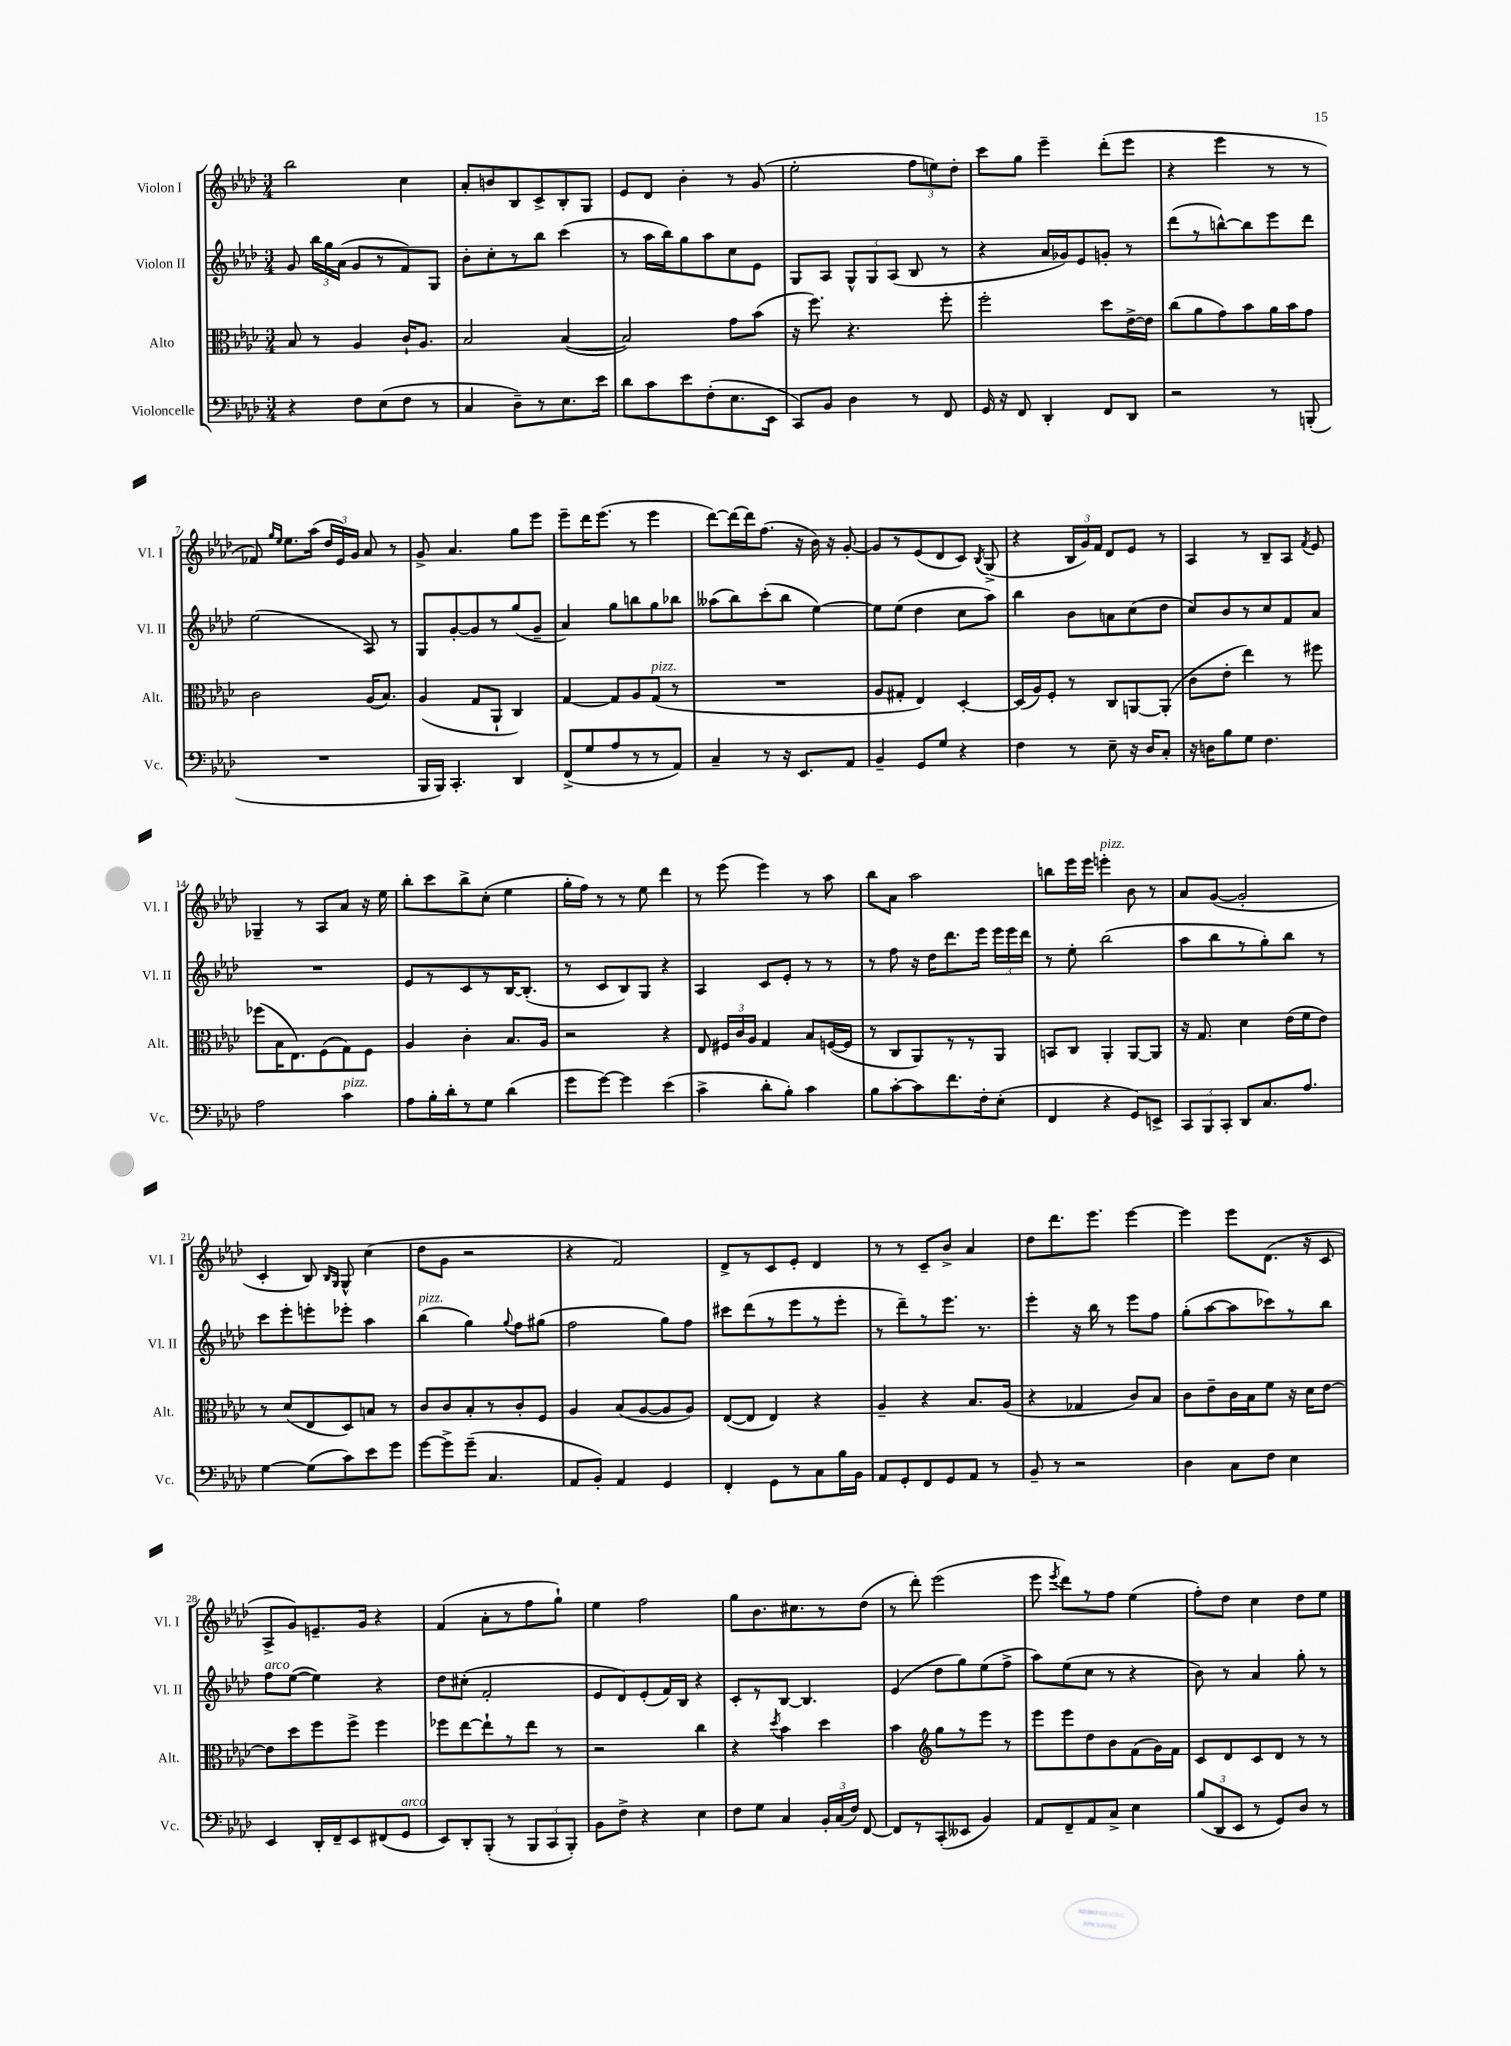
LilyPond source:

<<
\new StaffGroup <<
\new Staff = "s0" \with { instrumentName = "Violon I" shortInstrumentName = "Vl. I" } {
    \clef treble \key aes \major \numericTimeSignature \time 3/4
    \autoBeamOff bes''2 c''4 |
    aes'8[-. b'8 bes8 c'8-> bes8-. g8] |
    ees'8[ des'8] bes'4-. r8 g'8( |
    ees''2-. \tuplet 3/2 { f''8[ e''8) des''8]-. } |
    c'''8[ g''8] ees'''4-- des'''8[-.( ees'''8] |
    r4 ees'''4 r8 r8 |
    fes'8) \grace { g''16[ ees''16] } ees''8.[ aes''16]( \tuplet 3/2 { des''16[ ees'16) g'16] } aes'8 r8 |
    g'8-> aes'4. g''8[ ees'''8] |
    ees'''8[-- des'''16 ees'''8.]( r8 ees'''4 |
    des'''8[~) des'''16~ des'''16 f''8.]( r16 bes'16) r16 g'8~-. |
    g'8[ r8 ees'8( des'8 c'8]) \acciaccatura { bes8 } g8->( |
    r4 \tuplet 3/2 { bes16[ g'16) f'16] } des'8[ ees'8] r8 |
    aes4 r8 bes8[-- aes8] \acciaccatura { f'8 } ees'8 |
    ges4-- r8 aes8[ aes'8] r16 ees''16 |
    bes''8[-. c'''8 bes''8-> c''8]-.( ees''4 |
    g''16[-. f''16]) r8 r8 ees''8 des'''4 |
    r8 ees'''8( ees'''4) r8 aes''8 |
    bes''8[ aes'8] aes''2 |
    b''8[ ees'''16 ees'''16] e'''4-.^\markup { \italic "pizz." } bes'8 r8 |
    aes'8[ g'8]~( g'2-. |
    c'4-. bes8) \grace { bes16[ g16] } g8-^ c''4( |
    des''8[ g'8] r2 |
    r4 f'2) |
    des'8[-> r8 c'8 ees'8]-. des'4 |
    r8 r8 c'8[-- bes'8]-> aes'4 |
    des''8[ des'''8. ees'''8.] ees'''4~ |
    ees'''4 ees'''8[ des'8.]( r16 c'8 |
    aes8[-> g'8) e'8.-- g'16] r4 |
    f'4( aes'8[-. r8 f''8 g''8]-!) |
    ees''4 f''2 |
    g''8[ bes'8. cis''8. r8 des''8]( |
    r8 des'''8-.) ees'''2( |
    ees'''8 \acciaccatura { ees'''8 } des'''8[) r8 f''8] ees''4( |
    f''8[-.) des''8] c''4 des''8[ ees''8] \bar "|." |
}
\new Staff = "s1" \with { instrumentName = "Violon II" shortInstrumentName = "Vl. II" } {
    \clef treble \key aes \major \numericTimeSignature \time 3/4
    \autoBeamOff g'8 \tuplet 3/2 { bes''16[ g''16 aes'16]( } g'8[ r8 f'8) g8] |
    bes'8[-. c''8-. r8 bes''8] c'''4( |
    r8 aes''16[ bes''16) g''8 aes''8 c''8 ees'8] |
    g8[ aes8] \tuplet 3/2 { g8[-^ g8 aes8]( } bes8 r8 |
    r4 aes'16[ ges'16) ees'8 g'8]-. r8 |
    des'''8[( r8 b''8~-^) b''8 ees'''8 des'''8] |
    ees''2( aes8) r8 |
    g8[ g'8~-. g'8 r8 g''8( g'8]-- |
    aes'4) g''8[ b''8 g''8 bes''8] |
    aeses''8[( bes''8) c'''8-.( bes''8] ees''4~) |
    ees''8[ ees''8]( des''4 c''8[ aes''8]) |
    bes''4 bes'8[ a'8 c''8( des''8] |
    c''8[) bes'8 r8 c''8 f'8 aes'8] |
    R2. |
    ees'8[ r8 c'8 r8 bes16~ bes8.]-.( |
    r8 c'8[ bes8) g8] r4 |
    aes4 c'8[ ees'8]-. r8 r8 |
    r8 f''8 r16 des''16[ des'''8. ees'''16] \tuplet 3/2 { ees'''16[ ees'''16 des'''16] } |
    r8 ees''8-. bes''2( |
    aes''8[ bes''8 r8 g''8-.) bes''8] r8 |
    c'''8[ ees'''8-. e'''8-. ees'''8]-. aes''4 |
    bes''4^\markup { \italic "pizz." }( g''4) \appoggiatura { g''8 } f''8[ gis''8]( |
    f''2 g''8[) f''8] |
    cis'''8[ des'''8( r8 ees'''8 r8 ees'''8]-. |
    r8 des'''8[--) r8 ees'''8.] r8. |
    ees'''4-. r16 bes''16 r8 ees'''8[ f''8] |
    g''8[-.( aes''8~ aes''8 ces'''8) r8 bes''8] |
    f''8[^\markup { \italic "arco" } ees''8]~( ees''4) r4 |
    des''8[ cis''8]-.( f'2-. |
    ees'8[ des'8) ees'8-.( f'16) bes16] r4 |
    c'8[-. r8 bes8]~ bes4. |
    ees'4( des''8[ g''8) ees''8( f''8]-> |
    aes''8[) ees''8( c''8] r8 r4 |
    bes'8) r8 aes'4 g''8-. r8 \bar "|." |
}
\new Staff = "s2" \with { instrumentName = "Alto" shortInstrumentName = "Alt." } {
    \clef alto \key aes \major \numericTimeSignature \time 3/4
    \autoBeamOff bes8 r8 aes4 c'16[-! aes8.] |
    bes2 bes4~( |
    bes2) g'8[ bes'8]( |
    r16 f''8.) r4. f''8-. |
    f''2-. des''8[ ees'16~-> ees'16] |
    c''8[( aes'8 g'8) bes'8 aes'16 bes'16 g'8] |
    c'2 aes16[( bes8.]) |
    aes4( g8[ aes,8]-! c4) |
    g4~ g8[ aes8 g8]^\markup { \italic "pizz." }( r8 |
    R2. |
    aes8[ gis8]-. ees4) des4~-. |
    des16[( aes16) f8]-. r8 c8[ a,8~ a,8]-.( |
    c'8[ ees'8]-. ees''4) r8 fis''8 |
    fes''8[( bes16 ees8.) f8( g8) f8] |
    aes4 c'4-. bes8.[ aes16] |
    r2 r4 |
    ees8 \tuplet 3/2 { fis16[ c'16 aes16] } g4 bes8[ f16~( f16] |
    r8 c8[ aes,8) r8 r8 aes,8] |
    b,8[ c8] aes,4-. aes,8[~ aes,8] |
    r16 g8. des'4 ees'16[( f'16 ees'8]) |
    r8 des'8[( ees8 des8) b8] r8 |
    c'8[ c'8 bes8-. r8 c'8-. f8] |
    aes4 bes8[( aes8~ aes8 aes8]) |
    ees8[~( ees8] ees4) r4 |
    aes4-- r4 bes8.[ aes16]( |
    r4 ges4 c'8[) bes8] |
    c'8[ ees'8-- c'16 bes16 f'8] r16 des'16[ ees'8]~ |
    ees'8[ des''8 f''8 f''8]-> f''4 |
    fes''8[ ees''8~ ees''8-! r8 ees''8] r8 |
    r2 c''4 |
    r4 \acciaccatura { des''8 } bes'4 des''4 |
    bes'4 \clef treble g''8[ r8 ees'''8] r8 |
    ees'''8[ ees'''8 des''8 bes'8 f'8( g'16) f'16] |
    c'8[ des'8 c'8 des'8] r8 r8 \bar "|." |
}
\new Staff = "s3" \with { instrumentName = "Violoncelle" shortInstrumentName = "Vc." } {
    \clef bass \key aes \major \numericTimeSignature \time 3/4
    \autoBeamOff r4 f8[ ees8( f8] r8 |
    c4 des8[--) r8 ees8. ees'16] |
    des'8[ c'8 ees'8 f8-.( ees8. ees,16] |
    c,8[) bes,8] des4 r8 f,8 |
    g,16 r16 f,8 des,4-. f,8[ des,8] |
    r2 r8 b,,8-.( |
    R2. |
    bes,,16[ bes,,16]) c,4.-. des,4 |
    f,8[->( g8 aes8 r8 r8 aes,8]) |
    c4-- r8 r16 ees,8.[ aes,8] |
    bes,4-- g,8[ g8] r4 |
    f4 r8 ees8-- r16 des16[ c8]-. |
    r16 d16[ bes8 g8] f4. |
    aes2 c'4^\markup { \italic "pizz." } |
    aes8[ bes16-. des'16-. r8 g8] des'4( |
    g'8[ g'8]~) g'4 ees'4( |
    c'4-> des'8[-. bes8]-.) c'4 |
    bes8[ c'8~-. c'8 f'8. f16-. ees8]-.( |
    f,4 r4 g,8[) e,8]-> |
    \tuplet 3/2 { c,8[ bes,,8 c,8]-. } des,8[ c8. aes8.] |
    g4~ g8[( c'8) ees'8 g'8] |
    g'8[~ g'8-> g'8]--( c4. |
    aes,8[ bes,8]-.) aes,4 g,4 |
    f,4-. g,8[ r8 c8 bes16 bes,16] |
    aes,8[ g,8-. f,8 g,8 aes,8] r8 |
    bes,8-- r8 r2 |
    des4 c8[ f8] ees4 |
    ees,4 des,16[-. f,16-- ees,8 fis,8( g,8]^\markup { \italic "arco" } |
    ees,8[) des,8-. bes,,8]-.( r8 \tuplet 3/2 { bes,,8[ c,8 bes,,8]-.) } |
    bes,8[ f8]-> r4 ees4 |
    f8[ g8] c4 \tuplet 3/2 { bes,16[-. c16( f16]) } f,8~ |
    f,8[ r8 c,8-.( eeses,8] bes,4) |
    aes,8[ f,8-- aes,8 c8]-> ees4 |
    \tuplet 3/2 { bes8[( des,8 ees,8] } r8 g,8[) des8] r8 \bar "|." |
}
>>
>>
